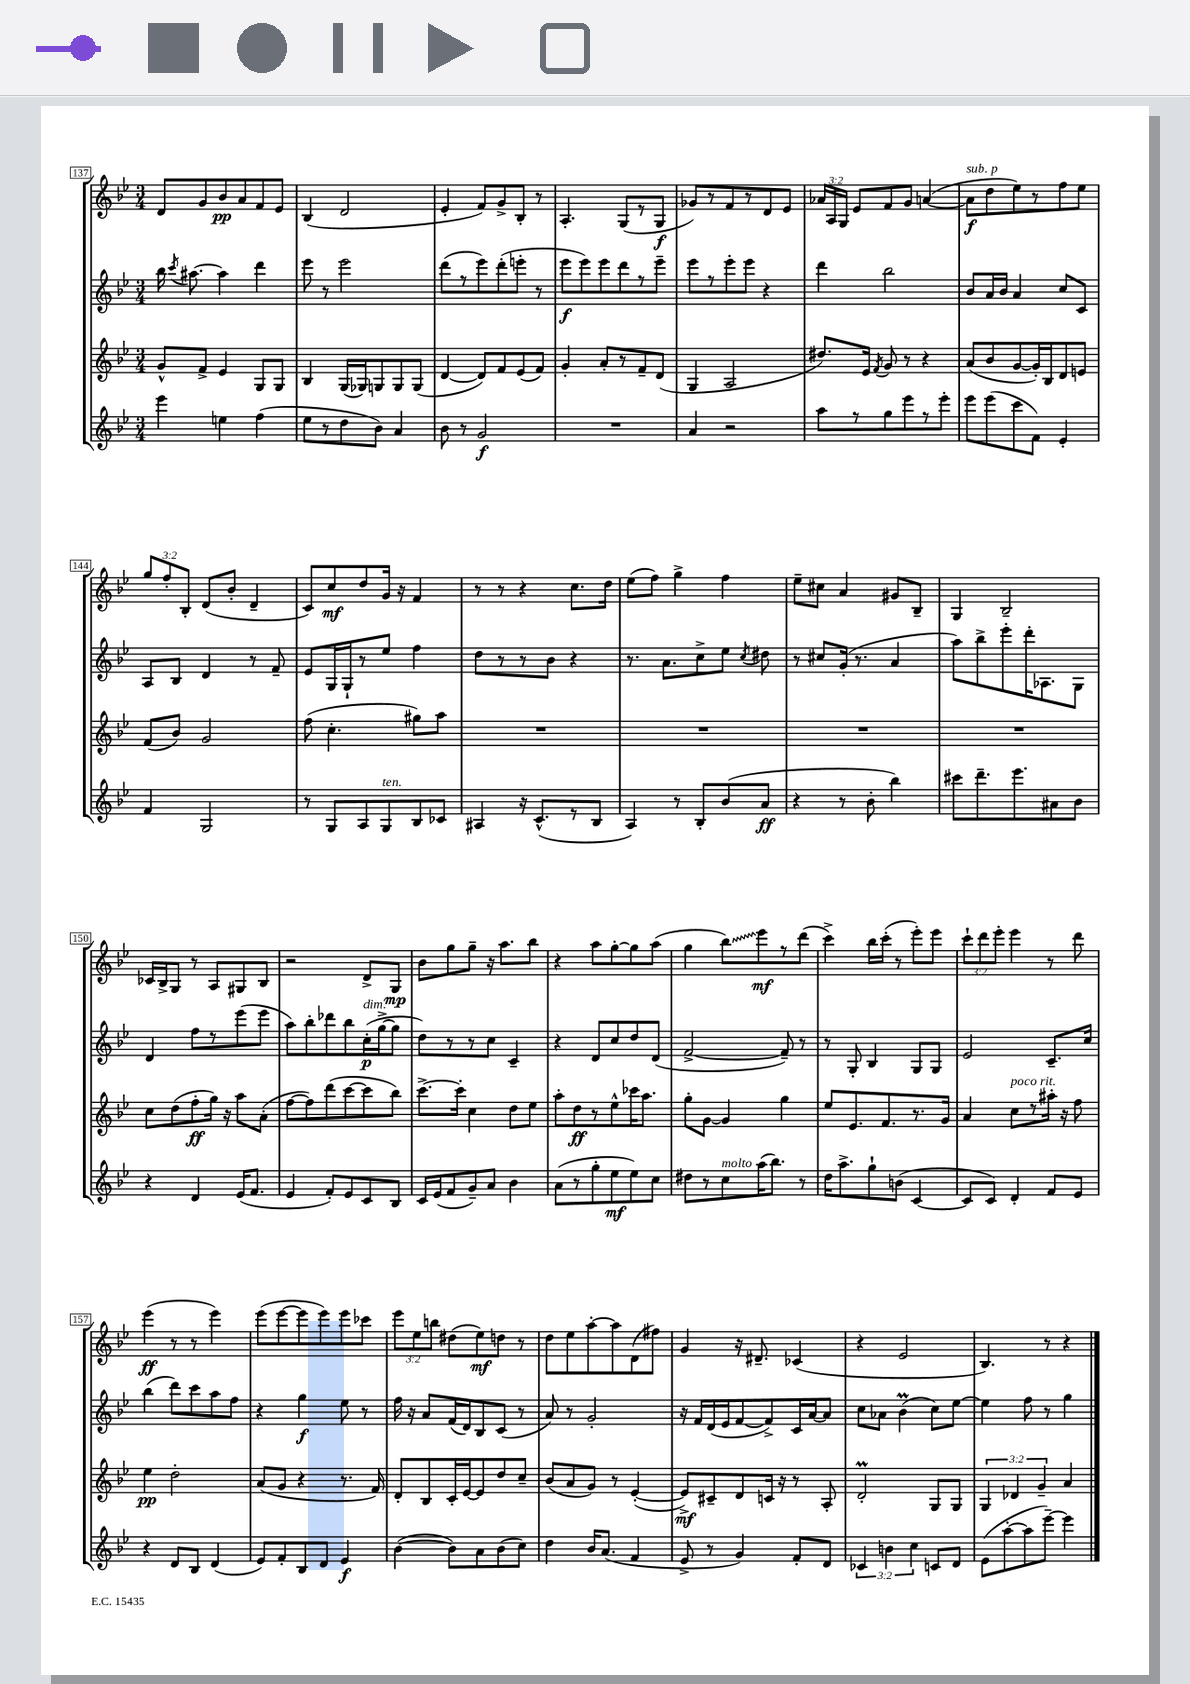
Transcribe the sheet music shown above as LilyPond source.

<<
\new StaffGroup <<
\new Staff = "s0" {
    \clef treble \key bes \major \numericTimeSignature \time 3/4 \override Staff.TupletNumber.text = #tuplet-number::calc-fraction-text
    \autoBeamOff d'8[ g'8 bes'8\pp a'8 f'8 ees'8] |
    bes4( d'2 |
    ees'4-. f'8[) g'8-> bes8]-. r8 |
    a4.-. g8[( r8 g8]\f |
    ges'8[) r8 f'8 r8 d'8 ees'8] |
    \tuplet 3/2 { aes'16[ a16 g16] } ees'8[ f'8 g'8] a'4~( |
    a'8[\f^\markup { \italic "sub. p" } d''8 ees''8) r8 f''8 ees''8] |
    \tuplet 3/2 { g''8[ f''8-. bes8]-. } d'8[( bes'8]-. d'4-- |
    c'8[) c''8\mf d''8 g'16] r16 f'4 |
    r8 r8 r4 c''8.[ d''16] |
    ees''8[( f''8]) g''4-> f''4 |
    ees''8[-- cis''8] a'4 gis'8[ bes8]-- |
    g4 bes2-- |
    ces'16[ bes16-> g8] r8 a8[ gis8 bes8] |
    r2 d'8[-> g8]\mp |
    bes'8[ g''8 g''8]-- r16 a''8.[ bes''8] |
    r4 a''8[ g''8~-. g''8 a''8]( |
    g''4 \once \override Glissando.style = #'zigzag bes''8[\glissando) ees'''8\mf r8 d'''8]( |
    c'''4->) bes''16[ c'''16]-.( r8 ees'''8[-.) ees'''8] |
    \tuplet 3/2 { c'''8[-! d'''8 ees'''8]-. } ees'''4 r8 d'''8 |
    ees'''4\ff( r8 r8 ees'''4) |
    ees'''8[( ees'''8~ ees'''8 ees'''8) ees'''8 ces'''8] |
    \tuplet 3/2 { ees'''8[ ees''8 b''8] } dis''8[( ees''8\mf) d''8] r8 |
    d''8[ ees''8 a''8~-. a''8 d'8( fis''8]) |
    g'4 r16 dis'8.-- ces'4( |
    r4 ees'2 |
    bes4.) r8 r4 \bar "|." |
}
\new Staff = "s1" {
    \clef treble \key bes \major \numericTimeSignature \time 3/4
    \autoBeamOff bes''16 \acciaccatura { c'''8 } ais''8.~ ais''4 d'''4 |
    ees'''8 r8 ees'''2 |
    d'''8[( r8 ees'''8) d'''8-.( e'''8]-. r8 |
    ees'''8[\f ees'''8) ees'''8 d'''8 r8 ees'''8]-- |
    ees'''8[ r8 ees'''8-. ees'''8] r4 |
    d'''4 bes''2 |
    bes'8[ a'16 bes'16] a'4 c''8[ c'8] |
    a8[ bes8] d'4 r8 f'8-- |
    ees'8[ g16 g16-! r8 ees''8] f''4 |
    d''8[ r8 r8 bes'8] r4 |
    r8. a'8.[ c''8-> ees''8] \acciaccatura { c''8 } dis''8 |
    r8 cis''8[ g'16]-.( r8. a'4 |
    a''8[) bes''8-> ees'''8-. d'''16-. aes8. g8] |
    d'4 f''8[ r8 ees'''8( ees'''8] |
    a''8[) bes''8-. des'''8 bes''8 c''16-.\p^\markup { \italic "dim." }( g''16~-> g''8] |
    d''8[) r8 r8 c''8] c'4-- |
    r4 d'8[ c''8 d''8 d'8]( |
    f'2~-> f'8--) r8 |
    r8 g8-. bes4 g8[ g8] |
    ees'2 c'8.[-- c''16] |
    bes''4( d'''8[) c'''8 a''8 f''8] |
    r4 g''4\f ees''8 r8 |
    f''16 r16 a'8[ f'16( d'16) bes8 c'8]( r8 |
    a'8) r8 g'2-. |
    r16 f'16[ d'16( ees'16 f'8~ f'8->) c'16 a'16~ a'8] |
    c''8[ aes'8] bes'4\prall( c''8[) ees''8]~ |
    ees''4 f''8 r8 g''4 \bar "|." |
}
\new Staff = "s2" {
    \clef treble \key bes \major \numericTimeSignature \time 3/4 \override Staff.TupletNumber.text = #tuplet-number::calc-fraction-text
    \autoBeamOff g'8[-^ f'8]-> ees'4 g8[ g8] |
    bes4 g16[( ges16) g8 g8 g8]( |
    d'4~ d'8[) f'8 ees'8( f'8]) |
    g'4-. a'8[-. r8 f'8-- d'8]( |
    g4 a2 |
    dis''8.[) ees'16] \acciaccatura { f'8 } g'8 r8 r4 |
    a'8[( bes'8 g'8~ g'16-.) bes16 d'8 e'8] |
    f'8[( bes'8]) g'2 |
    f''8( c''4.-. gis''8[) a''8] |
    R2. |
    R2. |
    R2. |
    R2. |
    c''8[ d''8( f''8-.\ff g''16]) r16 a''8[ a'8]-.( |
    f''8[~ f''8) d'''8( c'''8~ c'''8 bes''8]) |
    c'''8.[~-> c'''16]-. c''4 d''8[ ees''8] |
    a''8[-. d''8\ff r8 ees''8-^ ces'''16 a''8.] |
    g''8[-. g'8]~ g'4 g''4 |
    ees''8[ ees'8. f'8. r8. g'16] |
    a'4 c''8[^\markup { \italic "poco rit." } r8 ais''16]-. r16 f''8 |
    ees''4\pp d''2-. |
    a'8[( g'8] r4 r8. f'16) |
    d'8[-. bes8 c'16-. ees'16~ ees'8 d''8 c''8]-- |
    bes'8[( a'8 g'8]) r8 ees'4~-.( |
    ees'8[->\mf) cis'8-- d'8 c'16] r16 r8 a8-. |
    d'2-.\prall g8[ g8] |
    \tuplet 3/2 { g4 des'4 g'4-- } a'4 \bar "|." |
}
\new Staff = "s3" {
    \clef treble \key bes \major \numericTimeSignature \time 3/4 \override Staff.TupletNumber.text = #tuplet-number::calc-fraction-text
    \autoBeamOff ees'''4 e''4 f''4( |
    ees''8[ r8 d''8 bes'8]) a'4 |
    bes'8 r8 g'2\f |
    R2. |
    a'4 r2 |
    a''8[ r8 g''8 ees'''8 r8 ees'''8]-. |
    ees'''8[ ees'''8( c'''8 f'8]) ees'4-. |
    f'4 g2 |
    r8 g8[ a8 g8^\markup { \italic "ten." } bes8 ces'8] |
    ais4 r16 c'8.[-^( r8 bes8] |
    a4) r8 bes8[-. bes'8( a'8]\ff |
    r4 r8 bes'8-. bes''4) |
    cis'''8[ d'''8.-- ees'''8. ais'8 bes'8] |
    r4 d'4 ees'16[( f'8.] |
    ees'4 f'8[-.) ees'8 c'8 bes8] |
    c'16[ ees'16( f'8 g'8--) a'8] bes'4 |
    a'8[( r8 g''8-. ees''8\mf ees''8) c''8] |
    dis''8[ r8 c''8^\markup { \italic "molto" } a''16( bes''8.]) r8 |
    d''16[ a''8.-> g''8-! b'8]( c'4~ |
    c'8[ c'8]) d'4-. f'8[ ees'8] |
    r4 d'8[ bes8] d'4( |
    ees'8[) f'8-. bes8 d'8] ees'4\f |
    bes'4~( bes'8[) a'8 bes'8( c''8]) |
    d''4 bes'16[ a'8.]( f'4 |
    ees'8-> r8 g'4) f'8[-. d'8] |
    \tuplet 3/2 { ces'4 b'4 c''4 } c'8[ d'8] |
    ees'8[( a''8~-. a''8 ees'''8]~--) ees'''4 \bar "|." |
}
>>
>>
\layout { \context { \Score currentBarNumber = #137 \override BarNumber.stencil = #(make-stencil-boxer 0.1 0.3 ly:text-interface::print) } }
